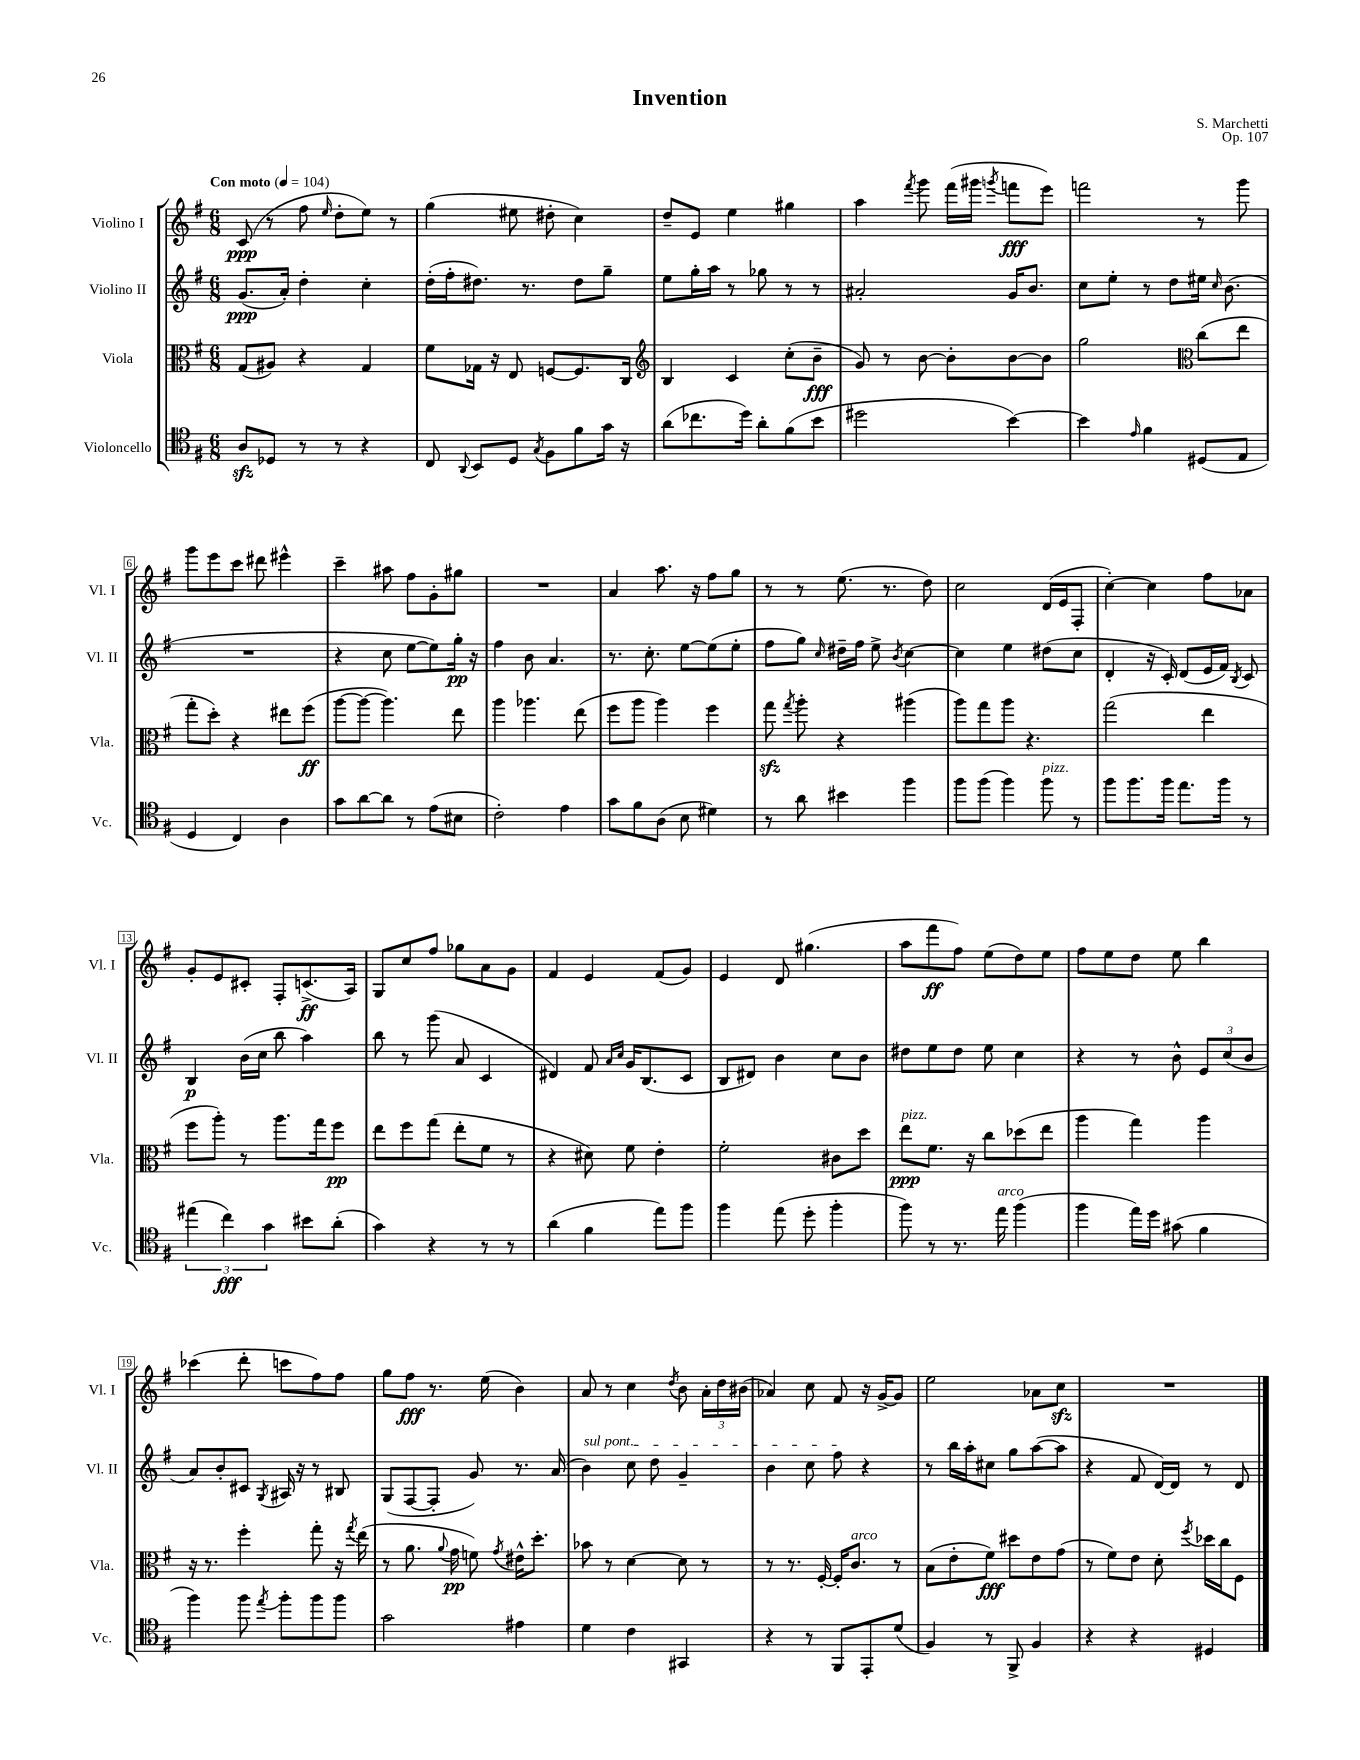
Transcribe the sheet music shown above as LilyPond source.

\header { title = "Invention" composer = "S. Marchetti" opus = "Op. 107" }
<<
\new StaffGroup <<
\new Staff = "s0" \with { instrumentName = "Violino I" shortInstrumentName = "Vl. I" } {
    \clef treble \key g \major \numericTimeSignature \time 6/8 \tempo "Con moto" 4 = 104
    \autoBeamOff c'8\ppp( r8 fis''8 \grace { e''16 } d''8[-. e''8]) r8 |
    g''4( eis''8 dis''8-. c''4) |
    d''8[-- e'8] e''4 gis''4 |
    a''4 \acciaccatura { fis'''8 } g'''8 fis'''16[( gis'''16] \acciaccatura { g'''8 } f'''8[\fff e'''8]) |
    f'''2 r8 g'''8 |
    g'''8[ e'''8 c'''8] dis'''8 eis'''4-^ |
    c'''4-- ais''8 fis''8[ g'8-. gis''8] |
    R2. |
    a'4 a''8. r16 fis''8[ g''8] |
    r8 r8 e''8.( r8. d''8) |
    c''2 d'16[( e'16 fis8]-. |
    c''4~-.) c''4 fis''8[ aes'8] |
    g'8[-. e'8 cis'8]-. fis8[-. c'8.->\ff( a16]) |
    g8[ c''8 fis''8] ges''8[ a'8 g'8] |
    fis'4 e'4 fis'8[( g'8]) |
    e'4 d'8 gis''4.( |
    a''8[ fis'''8\ff fis''8]) e''8[( d''8) e''8] |
    fis''8[ e''8 d''8] e''8 b''4 |
    ces'''4( d'''8-. c'''8[ fis''8) fis''8] |
    g''8[ fis''8]\fff r8. e''16( b'4) |
    a'8 r8 c''4 \acciaccatura { d''8 } b'8 \tuplet 3/2 { a'16[-. d''16 bis'16]( } |
    aes'4) c''8 fis'8 r16 g'16[~-> g'8] |
    e''2 aes'8[ c''8]\sfz |
    R2. \bar "|." |
}
\new Staff = "s1" \with { instrumentName = "Violino II" shortInstrumentName = "Vl. II" } {
    \clef treble \key g \major \numericTimeSignature \time 6/8
    \autoBeamOff g'8.[\ppp( a'16]-.) d''4-. c''4-. |
    d''16[-.( fis''16-. dis''8.]) r8. dis''8[ g''8]-- |
    e''8[ g''16-. a''16] r8 ges''8 r8 r8 |
    ais'2-. g'16[ b'8.] |
    c''8[ e''8]-. r8 d''8[ eis''16] \grace { c''16 } b'8.( |
    R2. |
    r4 c''8 e''8[~ e''8) g''16]-.\pp r16 |
    fis''4 b'8 a'4. |
    r8. c''8.-. e''8[~ e''8( e''8]-. |
    fis''8[ g''8]) \grace { c''16 } dis''16[-- fis''16] e''8-> \acciaccatura { b'8 } c''4~ |
    c''4 e''4 dis''8[( c''8] |
    d'4-. r16 c'16-.) d'8[( e'16 fis'16]) \acciaccatura { b8 } c'8 |
    b4\p b'16[( c''16] b''8 a''4) |
    b''8 r8 g'''8( a'8 c'4 |
    dis'4) fis'8 \grace { a'16[ c''16] } g'16[ b8.( c'8] |
    b8[ dis'8]) b'4 c''8[ b'8] |
    dis''8[ e''8 dis''8] e''8 c''4 |
    r4 r8 b'8-^ \tuplet 3/2 { e'8[ c''8( b'8] } |
    a'8[) b'8-. cis'8] \acciaccatura { g8 } ais16 r16 r8 bis8 |
    g8[( fis8~ fis8]-. g'8) r8. a'16( |
    \once \override TextSpanner.bound-details.left.text = \markup { \italic "sul pont." } b'4\startTextSpan) c''8 d''8 g'4-- |
    b'4 c''8 fis''8\stopTextSpan r4 |
    r8 b''16[ a''16-. cis''8] g''8[ a''8~( a''8] |
    r4 fis'8 d'16[~) d'16] r8 d'8 \bar "|." |
}
\new Staff = "s2" \with { instrumentName = "Viola" shortInstrumentName = "Vla." } {
    \clef alto \key g \major \numericTimeSignature \time 6/8
    \autoBeamOff g8[( ais8]) r4 g4 |
    fis'8[ ges16] r16 e8 f8[~ f8. c16] |
    \clef treble b4 c'4 c''8[-.( b'8]--\fff |
    g'8) r8 b'8~ b'8[-. b'8~ b'8] |
    g''2 \clef alto c''8[( e''8] |
    g''8[-. d''8]-.) r4 eis''8[ fis''8]\ff( |
    a''8[~ a''8]~ a''4.) e''8 |
    a''4 aes''4. e''8( |
    fis''8[ a''8] a''4) fis''4 |
    g''8\sfz \acciaccatura { g''8 } a''8-. r4 ais''4( |
    a''8[) g''8 a''8] r4. |
    g''2( e''4 |
    fis''8[ a''8]-.) r8 a''8.[ g''16 fis''8]\pp |
    e''8[ fis''8 g''8]( e''8[-. fis'8] r8 |
    r4 dis'8) fis'8 e'4-. |
    fis'2-. cis'8[ d''8] |
    e''8[\ppp^\markup { \italic "pizz." } fis'8.] r16 c''8[ des''8( e''8] |
    a''4 g''4) a''4 |
    r16 r8. fis''4-. g''8-. r16 \acciaccatura { g''8 } e''16( |
    r8 a'8. \appoggiatura { a'8 } g'16\pp f'8) \acciaccatura { g'8 } eis'16[-^ d''8.]-. |
    bes'8 r8 d'4~ d'8 r8 |
    r8 r8. fis16~-. fis16[-. c'8.]^\markup { \italic "arco" } r8 |
    b8[( e'8-. fis'8]\fff) dis''8[ e'8 g'8]( |
    r8 fis'8[) e'8] d'8-. \acciaccatura { fis''8 } des''16[ c''16 fis8] \bar "|." |
}
\new Staff = "s3" \with { instrumentName = "Violoncello" shortInstrumentName = "Vc." } {
    \clef tenor \key g \major \numericTimeSignature \time 6/8
    \autoBeamOff a8[\sfz des8] r8 r8 r4 |
    c8 \appoggiatura { a,8 } b,8[ d8] \acciaccatura { g8 } fis8[ fis'8 g'16] r16 |
    a'8[( ces''8. d''16]) a'8[-. fis'8( b'8] |
    dis''2 b'4~) |
    b'4 \grace { e'16 } fis'4 dis8[( e8] |
    d4 c4) a4 |
    g'8[ a'8~ a'8] r8 e'8[( bis8] |
    c'2-.) e'4 |
    g'8[ fis'8 a8]( b8 dis'4) |
    r8 a'8 bis'4 fis''4 |
    fis''8[ fis''8]( fis''4) fis''8^\markup { \italic "pizz." } r8 |
    fis''8[ fis''8. fis''16] e''8.[ fis''16] r8 |
    \tuplet 3/2 { eis''4( c''4\fff) g'4 } bis'8[ a'8]-.( |
    g'4) r4 r8 r8 |
    a'4( fis'4 e''8[) fis''8] |
    fis''4 e''8( d''8-. fis''4-. |
    fis''8) r8 r8. e''16^\markup { \italic "arco" } fis''4( |
    fis''4 e''16[) d''16] gis'8( fis'4 |
    fis''4) fis''8 \acciaccatura { e''8 } fis''8[-. fis''8 fis''8] |
    g'2 eis'4 |
    d'4 c'4 gis,4 |
    r4 r8 fis,8[ e,8-. d'8]( |
    fis4) r8 fis,8-> fis4 |
    r4 r4 dis4 \bar "|." |
}
>>
>>
\layout { \context { \Score \override BarNumber.stencil = #(make-stencil-boxer 0.1 0.3 ly:text-interface::print) } }
